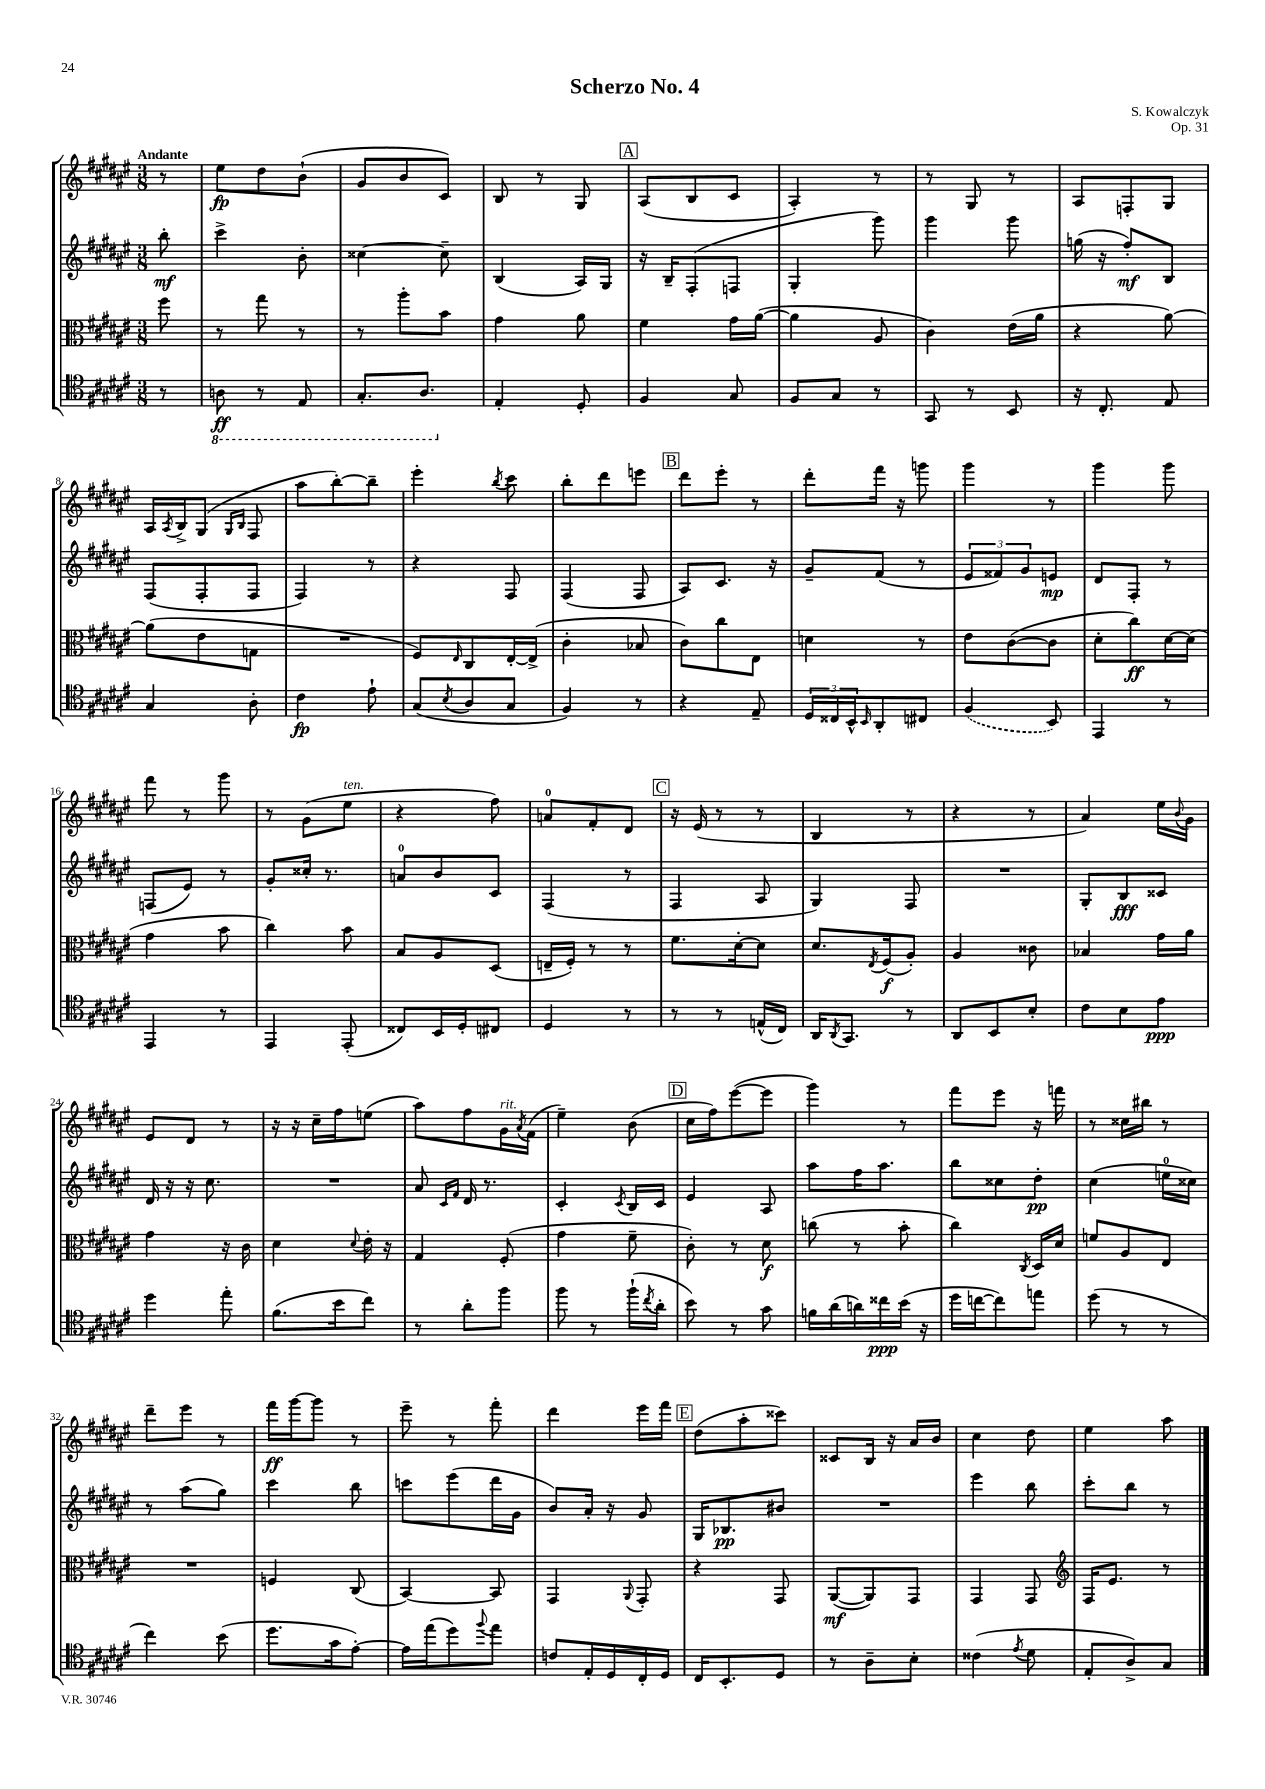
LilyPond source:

\header { title = "Scherzo No. 4" composer = "S. Kowalczyk" opus = "Op. 31" }
<<
\new StaffGroup <<
\new Staff = "s0" {
    \clef treble \key fis \major \numericTimeSignature \time 3/8 \partial 8 \tempo "Andante"
    r8 |
    eis''8\fp dis''8 b'8-!( |
    gis'8 b'8 cis'8) |
    b8 r8 gis8 |
    \mark \markup { \box "A" } ais8( b8 cis'8 |
    ais4-.) r8 |
    r8 gis8 r8 |
    ais8 f8-. gis8 |
    ais16 \acciaccatura { ais8 } b16-> gis8( \grace { gis16 b16 } fis8 |
    ais''8 b''8~-.) b''8-- |
    eis'''4-. \acciaccatura { b''8 } cis'''8 |
    b''8-. dis'''8 e'''8 |
    \mark \markup { \box "B" } dis'''8 eis'''8-. r8 |
    dis'''8-. fis'''16 r16 g'''8 |
    gis'''4 r8 |
    gis'''4 gis'''8 |
    fis'''8 r8 gis'''8 |
    r8 gis'8( eis''8^\markup { \italic "ten." } |
    r4 fis''8) |
    a'8-0 fis'8-. dis'8 |
    \mark \markup { \box "C" } r16 eis'16( r8 r8 |
    b4 r8 |
    r4 r8 |
    ais'4) eis''16 \appoggiatura { b'8 } gis'16 |
    eis'8 dis'8 r8 |
    r16 r16 cis''16-- fis''16 e''8( |
    ais''8) fis''8 gis'16^\markup { \italic "rit." } \acciaccatura { ais'8 } fis'16( |
    eis''4--) b'8( |
    \mark \markup { \box "D" } cis''16 fis''16) eis'''8~( eis'''8 |
    gis'''4) r8 |
    fis'''8 eis'''8 r16 f'''16 |
    r8 cisis''16 bis''16 r8 |
    dis'''8-- eis'''8 r8 |
    fis'''16\ff gis'''16~ gis'''8 r8 |
    eis'''8-- r8 fis'''8-. |
    dis'''4 eis'''16 fis'''16 |
    \mark \markup { \box "E" } dis''8( ais''8-. cisis'''8) |
    cisis'8 b16 r16 ais'16 b'16 |
    cis''4 dis''8 |
    eis''4 ais''8 \bar "|." |
}
\new Staff = "s1" {
    \clef treble \key fis \major \numericTimeSignature \time 3/8 \partial 8
    b''8-.\mf |
    cis'''4-> b'8-. |
    cisis''4~ cisis''8-- |
    b4( ais16) gis16 |
    \mark \markup { \box "A" } r16 b16-- fis8-.( f8 |
    gis4-. gis'''8) |
    gis'''4 gis'''8 |
    g''16( r16 fis''8-.\mf) b8 |
    fis8( fis8-. fis8 |
    fis4) r8 |
    r4 fis8 |
    fis4( fis8 |
    \mark \markup { \box "B" } ais8) cis'8. r16 |
    gis'8-- fis'8( r8 |
    \tuplet 3/2 { eis'8 fisis'8) gis'8 } e'8\mp |
    dis'8 fis8-. r8 |
    f8( eis'8) r8 |
    gis'8-. cisis''16-. r8. |
    a'8-0 b'8 cis'8 |
    fis4( r8 |
    \mark \markup { \box "C" } fis4 ais8 |
    gis4) fis8 |
    R4. |
    gis8-. b8\fff cisis'8 |
    dis'16 r16 r16 cis''8. |
    R4. |
    ais'8 \grace { cis'16 fis'16 } dis'16 r8. |
    cis'4-. \acciaccatura { cis'8 } b16 cis'16 |
    \mark \markup { \box "D" } eis'4 ais8 |
    ais''8 fis''16 ais''8. |
    b''8 cisis''8 dis''8-.\pp |
    cis''4( e''16-0 cisis''16) |
    r8 ais''8( gis''8) |
    cis'''4 b''8 |
    c'''8 eis'''8( dis'''16 gis'16 |
    b'8) ais'16-. r16 gis'8 |
    \mark \markup { \box "E" } gis16 bes8.\pp bis'8 |
    R4. |
    eis'''4 b''8 |
    cis'''8-. b''8 r8 \bar "|." |
}
\new Staff = "s2" {
    \clef alto \key fis \major \numericTimeSignature \time 3/8 \partial 8
    fis''8 |
    r8 gis''8 r8 |
    r8 ais''8-. b'8 |
    gis'4 ais'8 |
    \mark \markup { \box "A" } fis'4 gis'16 ais'16~( |
    ais'4 ais8 |
    cis'4) eis'16( ais'16 |
    r4 ais'8~) |
    ais'8( eis'8 g8 |
    R4. |
    fis8) \grace { eis16 } cis8 eis16~-. eis16->( |
    cis'4-. bes8 |
    \mark \markup { \box "B" } cis'8) cis''8 eis8 |
    d'4 r8 |
    eis'8 cis'8~( cis'8 |
    dis'8-. cis''8\ff) dis'16~ dis'16( |
    gis'4 b'8 |
    cis''4) b'8 |
    b8 ais8 dis8( |
    e16-- fis16-.) r8 r8 |
    \mark \markup { \box "C" } fis'8. dis'16~-. dis'8 |
    dis'8. \acciaccatura { eis8 } fis16\f( ais8-.) |
    ais4 cisis'8 |
    bes4 gis'16 ais'16 |
    gis'4 r16 cis'16 |
    dis'4 \appoggiatura { dis'8 } eis'16-. r16 |
    gis4 fis8-.( |
    gis'4 fis'8-- |
    \mark \markup { \box "D" } cis'8-.) r8 dis'8\f |
    c''8( r8 b'8-. |
    cis''4) \acciaccatura { cis8 } dis16 dis'16 |
    f'8 ais8 eis8 |
    R4. |
    f4 cis8( |
    b,4~) b,8 |
    gis,4 \appoggiatura { ais,8 } gis,8-. |
    \mark \markup { \box "E" } r4 gis,8 |
    ais,8~\mf( ais,8) gis,8 |
    gis,4 gis,8 |
    \clef treble fis16 eis'8. r8 \bar "|." |
}
\new Staff = "s3" {
    \clef tenor \key fis \major \numericTimeSignature \time 3/8 \partial 8
    r8 |
    \ottava #-1 a,8\ff r8 eis,8 |
    gis,8.-. ais,8. \ottava #0 |
    eis4-. dis8-. |
    \mark \markup { \box "A" } fis4 gis8 |
    fis8 gis8 r8 |
    gis,8 r8 b,8 |
    r16 cis8.-. eis8 |
    gis4 ais8-. |
    cis'4\fp eis'8-! |
    gis8( \acciaccatura { b8 } ais8 gis8 |
    fis4) r8 |
    \mark \markup { \box "B" } r4 eis8-- |
    \tuplet 3/2 { dis16 cisis16 b,16-^ } \grace { b,16 } ais,8-. cis8 |
    \once \slurDashed fis4( b,8) |
    eis,4 r8 |
    eis,4 r8 |
    eis,4 eis,8-.( |
    cisis8) b,16 dis16-. cis8 |
    dis4 r8 |
    \mark \markup { \box "C" } r8 r8 e16-^( cis16) |
    ais,16 \acciaccatura { ais,8 } gis,8. r8 |
    ais,8 b,8 b8-. |
    cis'8 b8 eis'8\ppp |
    dis''4 eis''8-. |
    fis'8.( b'16 cis''8) |
    r8 ais'8-. fis''8 |
    fis''8 r8 fis''16-!( \acciaccatura { cis''8 } ais'16-. |
    \mark \markup { \box "D" } b'8) r8 gis'8 |
    f'16 ais'16( a'16) cisis''16\ppp b'16( r16 |
    dis''16 c''16~ c''8) e''8 |
    dis''8( r8 r8 |
    cis''4) b'8( |
    dis''8. gis'16 eis'8~-.) |
    eis'16 eis''16( dis''8) \appoggiatura { fis''8 } eis''8 |
    c'8 eis16-. dis16 cis16-. dis16 |
    \mark \markup { \box "E" } cis16 b,8.-. dis8 |
    r8 ais8-- b8-. |
    cisis'4( \acciaccatura { eis'8 } dis'8 |
    eis8-. ais8->) gis8 \bar "|." |
}
>>
>>
